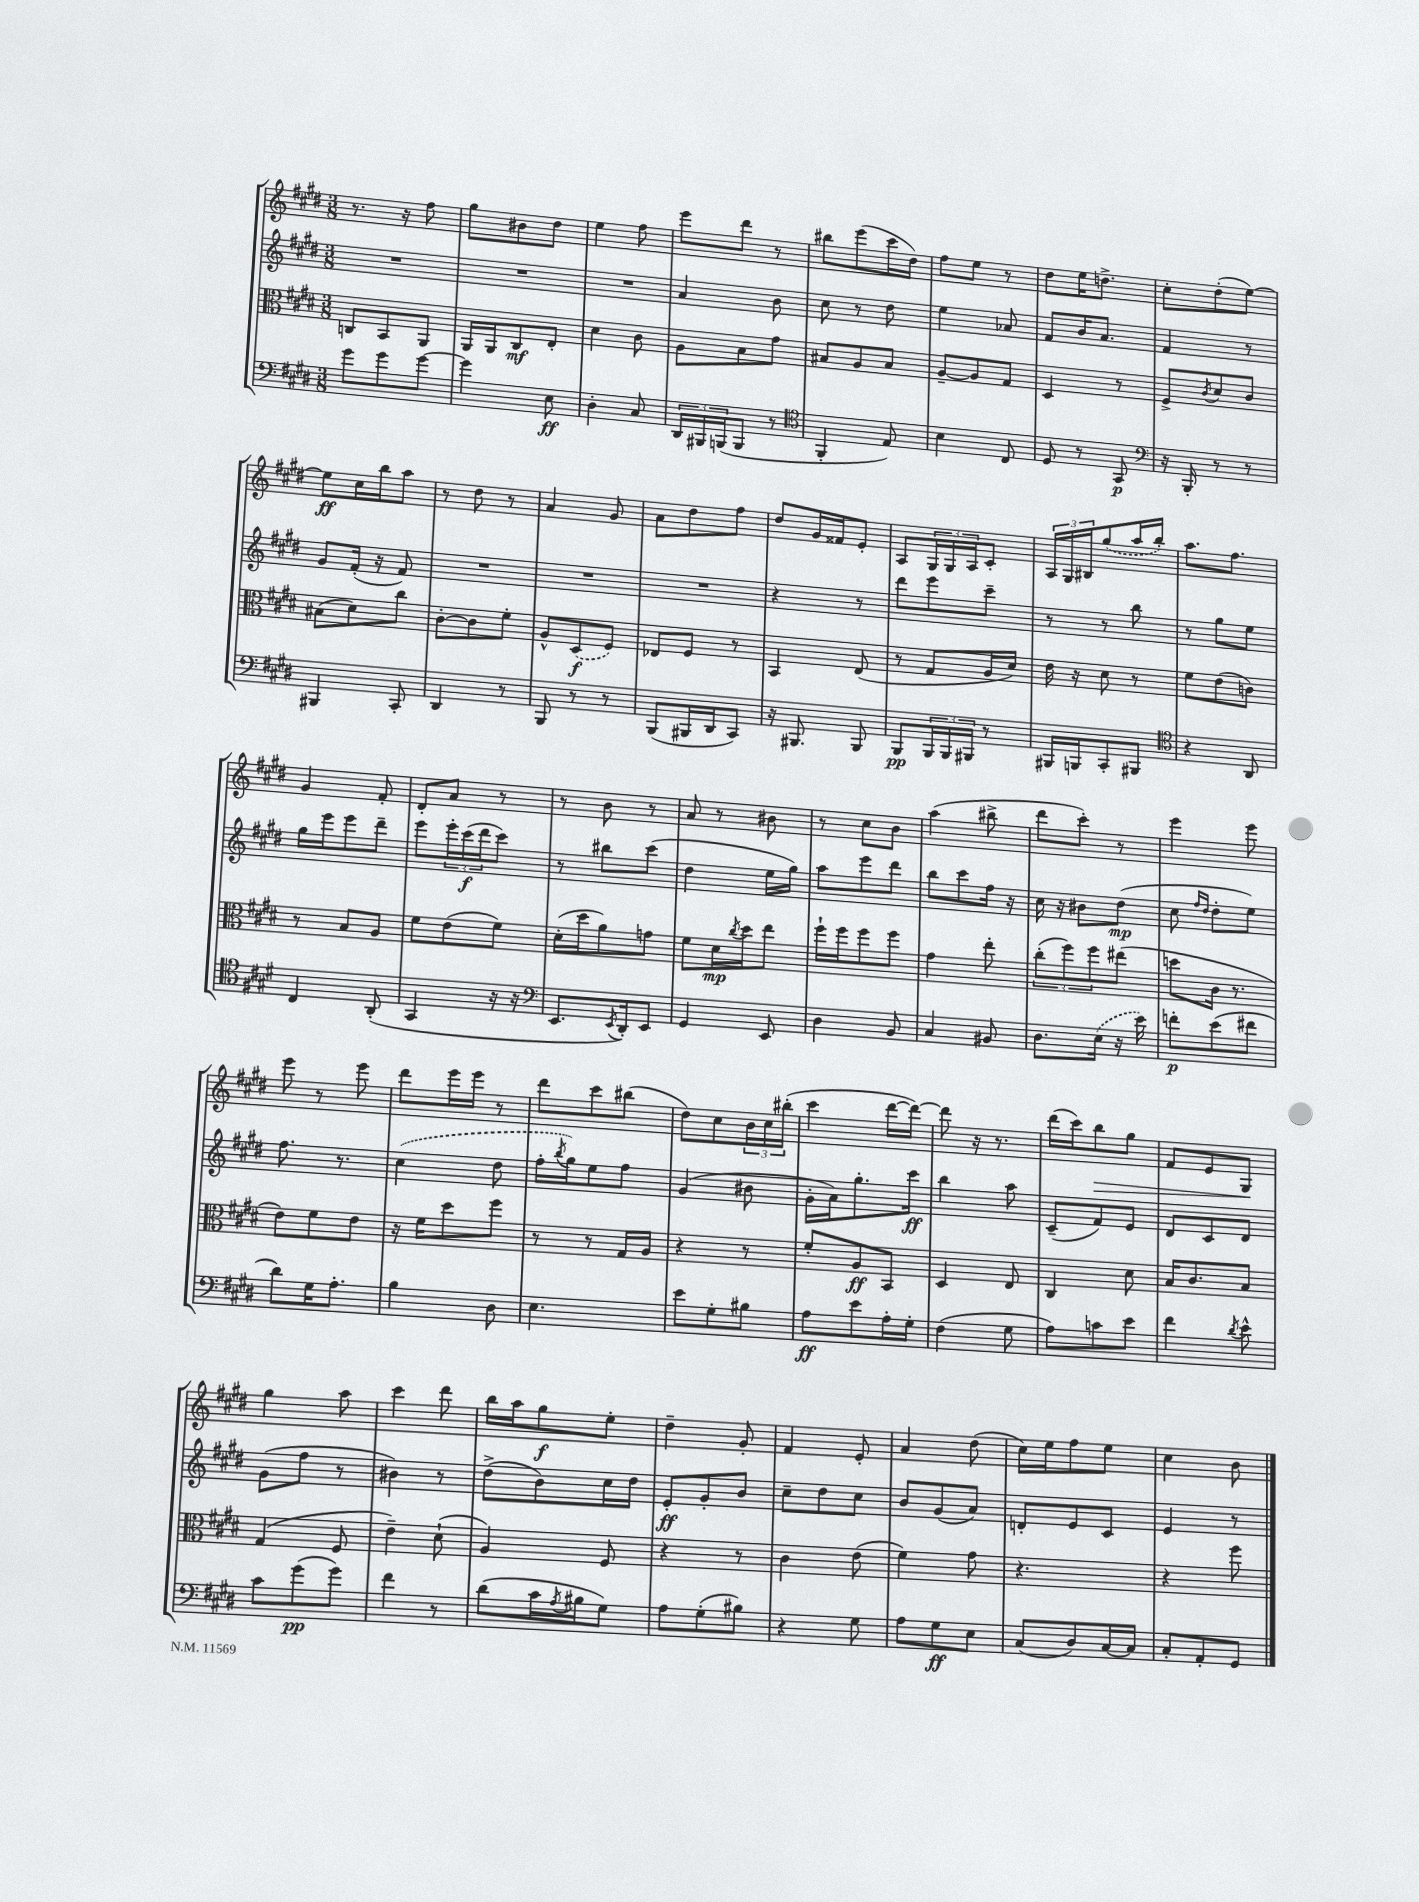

**kern	**kern	**kern	**kern
*staff4	*staff3	*staff2	*staff1
*clefF4	*clefC3	*clefG2	*clefG2
*k[f#c#g#d#]	*k[f#c#g#d#]	*k[f#c#g#d#]	*k[f#c#g#d#]
*M3/8	*M3/8	*M3/8	*M3/8
8g#\L	8C/L	4.r	8.r
8g#\	8BB/	.	.
.	.	.	16r
[8g#\J	8AA/J	.	8ff#\
=	=	=	=
4g#\]	16AA/LL	4.r	8gg#\L
.	16AA/J	.	.
.	8C#/	.	8b#\
8E\	8E'/J	.	8dd#\J
=	=	=	=
4D#'\	4d#\	4.r	4ee\
8C#/	8c#\	.	8ff#\
=	=	=	=
24DD#/LL	8A\L	4a/	8eee\L
24BBB#/	.	.	.
(24BBB/J	.	.	.
8BBB/J	8B\	.	8ddd#\J
8r	8g#\J	8b\	8r
=	=	=	=
*clefC4	*	*	*
4FF#'/	8B#/L	8cc#\	8bb#\L
.	8A/	8r	(8eee\
8E/)	8B#/J	8dd#\	16ccc#\L
.	.	.	16dd#\JJ)
=	=	=	=
4B\	[8A~/L	4ee\	8ff#\L
.	8A/]	.	8ee\J
8C#/	8G#/J	8a-/	8r
=	=	=	=
8D#/	4D#/	8f#/L	8dd#\L
8r	.	16b/K	16ee\K
.	.	8.a/J	8.dd^\J
8GG#/	8r	.	.
=	=	=	=
*clefF4	*	*	*
16r	8F#^/L	4f#/	8cc#'\L
16BBB'/	.	.	.
.	8qc#/	.	.
8r	8d#/	.	(8dd#'\
8r	8c#/J	8r	[8ee\J)
=	=	=	=
4BBB#/	(8B#\L	8g#/L	8ee\]L
.	8d#\)	(16f#'/Jk	16cc#\L
.	.	16r	16bb\J
8CC#'/	8cc#\J	8f#/)	8aa\J
=	=	=	=
4DD#/	[8c#'\L	4.r	8r
.	8c#\]	.	8dd#\
8r	8f#'\J	.	8r
=	=	=	=
8BBB/	8A^^/L	4.r	4a/
8r	(8D#/	.	.
8r	8F#/J)	.	8g#/
=	=	=	=
(8BBB/L	8E-/L	4.r	8a\L
16BBB#/L	8F#/J	.	8dd#\
16DD#/J	.	.	.
8CC#/J)	8r	.	8ff#\J
=	=	=	=
16r	4BB/	4r	8dd#/L
8.BBB#/	.	.	.
.	.	.	16g#/L
.	.	.	16f##/J
8BBB#/	(8E/	8r	8e'/J
=	=	=	=
8BBB/L	8r	8ddd#\L	8A/L
24BBB/L	8G#/L	8eee\	24G#/L
24BBB/	.	.	24G#/
24BBB#/JJ	.	.	24A/J
8r	16A/L	8ccc#~\J	8c#'/J
.	16d#/JJ)	.	.
=	=	=	=
16BBB#/LL	16e\	8r	24A/LL
.	.	.	24G#/
16BBB/J	16r	.	.
.	.	.	24B#/J
8CC#'/	8d#\	8r	(8gg#/
8BBB#/J	8r	8bb\	16aa/L
.	.	.	16bb'/JJ)
=	=	=	=
*clefC4	*	*	*
4r	8f#\L	8r	8.aa\L
.	(8e\	8gg#\L	.
.	.	.	8.ff#\J
8AA/	8c\J)	8ee\J	.
=	=	=	=
4C#/	8r	16gg#\LL	4g#/
.	.	16eee\J	.
.	8B/L	8eee\	.
(8AA'/	8A/J	8ddd#~\J	8f#'/
=	=	=	=
4GG#/	8f#\L	8eee\L	8d#'/L
.	(8e\	24eee'\L	8a/J
.	.	(24ccc#\	.
.	.	24ddd#\J	.
16r	8f#\J)	8ccc#\J)	8r
16r	.	.	.
=	=	=	=
*clefF4	*	*	*
8.EE/L	(16d#'\LL	8r	8r
.	16dd#\J	.	.
.	8a\)	8bb#\L	8b\
8qEE/	.	.	.
16DD#'/k)	.	.	.
8EE/J	8g\J	(8ccc#\J	8r
=	=	=	=
4GG#/	8f#\L	4dd#\	8a/
.	16d#\L	.	8r
.	8qcc#/	.	.
.	16dd#\J	.	.
8EE/	8ee\J	16ee\LL	8b#\
.	.	16gg#\JJ)	.
=	=	=	=
4D#\	16ff#`\LL	8aa\L	8r
.	16ff#\J	.	.
.	8ff#\	8eee\	8cc#\L
8BB/	8ff#\J	8ddd#\J	8b\J
=	=	=	=
4C#/	4g#\	8bb\L	(4aa\
.	.	8ccc#\	.
8BB#/	8ee'\	16ff#\Jk	8bb#^\
.	.	16r	.
=	=	=	=
8.D#\L	(12cc#'\L	16cc#\	8ddd#\L
.	.	16r	.
.	12ff#\)	.	.
.	.	8b#\L	8ccc#'\J)
.	12ff#\	.	.
(16E\Jk	.	.	.
16r	(8ee#\J	(8dd#\J	8r
16e\)	.	.	.
=	=	=	=
8f'\L	8dd\L	8cc#\	4eee\
.	.	16qqff#/LL	.
.	.	16qqdd#/JJ	.
(8e\	16c#\Jk	8dd#'\L	.
.	8.r	.	.
8f#\J	.	8ee\J)	8eee\
=	=	=	=
8d#\L)	8e\L)	8.ff#\	8eee\
16G#\K	8f#\	.	8r
8.A'\J	.	8.r	.
.	8e\J	.	8eee\
=	=	=	=
4B\	16r	(4cc#\	8ddd#\L
.	16f#\LK	.	.
.	8dd#\	.	16eee\L
.	.	.	16eee\JJ
8D#\	8ff#\J	8dd#\	8r
=	=	=	=
4.E\	8r	16ff#'\LL	8ddd#\L
.	.	8qbb/	.
.	.	16gg#\J)	.
.	8r	8ee\	8ccc#\
.	16G#/LL	8ff#\J	(8bb#\J
.	16A/JJ	.	.
=	=	=	=
8e\L	4r	(4g#/	8dd#\L)
8G#'\	.	.	8cc#\
8B#\J	8r	8b#\	24b\L
.	.	.	24cc#\
.	.	.	(24bb#'\JJ
=	=	=	=
8A\L	8f#'/L	16g#'\LL	4ccc#\
.	.	16a\J)	.
8e\	8A/	8.gg#'\	.
16A'\L	8BB/J	.	[16ddd#\LL
16G#'\JJ	.	16ccc#\Jk	16ddd#\_JJ)
=	=	=	=
(4F#\	4D#/	4bb\	8ddd#\]
.	.	.	16r
.	.	.	8.r
8G#\	8E/	8aa\	.
=	=	=	=
8A\L)	4C#/	(8c#~/L	(16ddd#\LL
.	.	.	16ccc#\J)
8c\	.	8f#/)	8bb\
8e\J	8d#\	8e/J	8gg#\J
=	=	=	=
4f#\	16B/LK	8d#/L	8f#/L
.	8.c#/	.	.
.	.	8c#/	8e/
8qd#/	.	.	.
8e^^\	8B/J	8d#/J	8G#/J
=	=	=	=
8c#\L	(4G#/	(8g#\L	4gg#\
(8g#\	.	8ff#\J	.
8g#\J)	8F#/	8r	8aa\
=	=	=	=
4f#\	4e~\)	4b#\)	4ccc#\
8r	(8d#`\	8r	8ddd#\
=	=	=	=
(8d#\L	4A/)	(8dd#^\L	16bb\LL
.	.	.	16aa\J
16c#\L	.	8b\)	8gg#\
8qA/	.	.	.
16B#\J	.	.	.
8G#\J)	8F#/	16cc#\L	8ee'\J
.	.	16dd#\JJ	.
=	=	=	=
8A\L	4r	8e'/L	4dd#~\
(8G#'\	.	8g#'/	.
8B#\J)	8r	8b/J	8g#'/
=	=	=	=
4r	4c#\	8cc#~\L	4f#/
.	.	8dd#\	.
8G#\	(8e\	8cc#\J	8e'/
=	=	=	=
8A\L	4f#\)	8b/L	4a/
8G#\	.	(8g#/	.
8E\J	8g#\	8a/J)	(8dd#\
=	=	=	=
(8C#/L	4.r	8d'/L	16cc#\LL)
.	.	.	16ee\J
8D#/)	.	8e/	8ff#\
[16C#/L	.	8c#/J	8ee\J
16C#/]JJ	.	.	.
=	=	=	=
8C#'/L	4r	4e/	4cc#\
8AA'/	.	.	.
8GG#/J	8ff#\	8r	8b\
==	==	==	==
*-	*-	*-	*-
